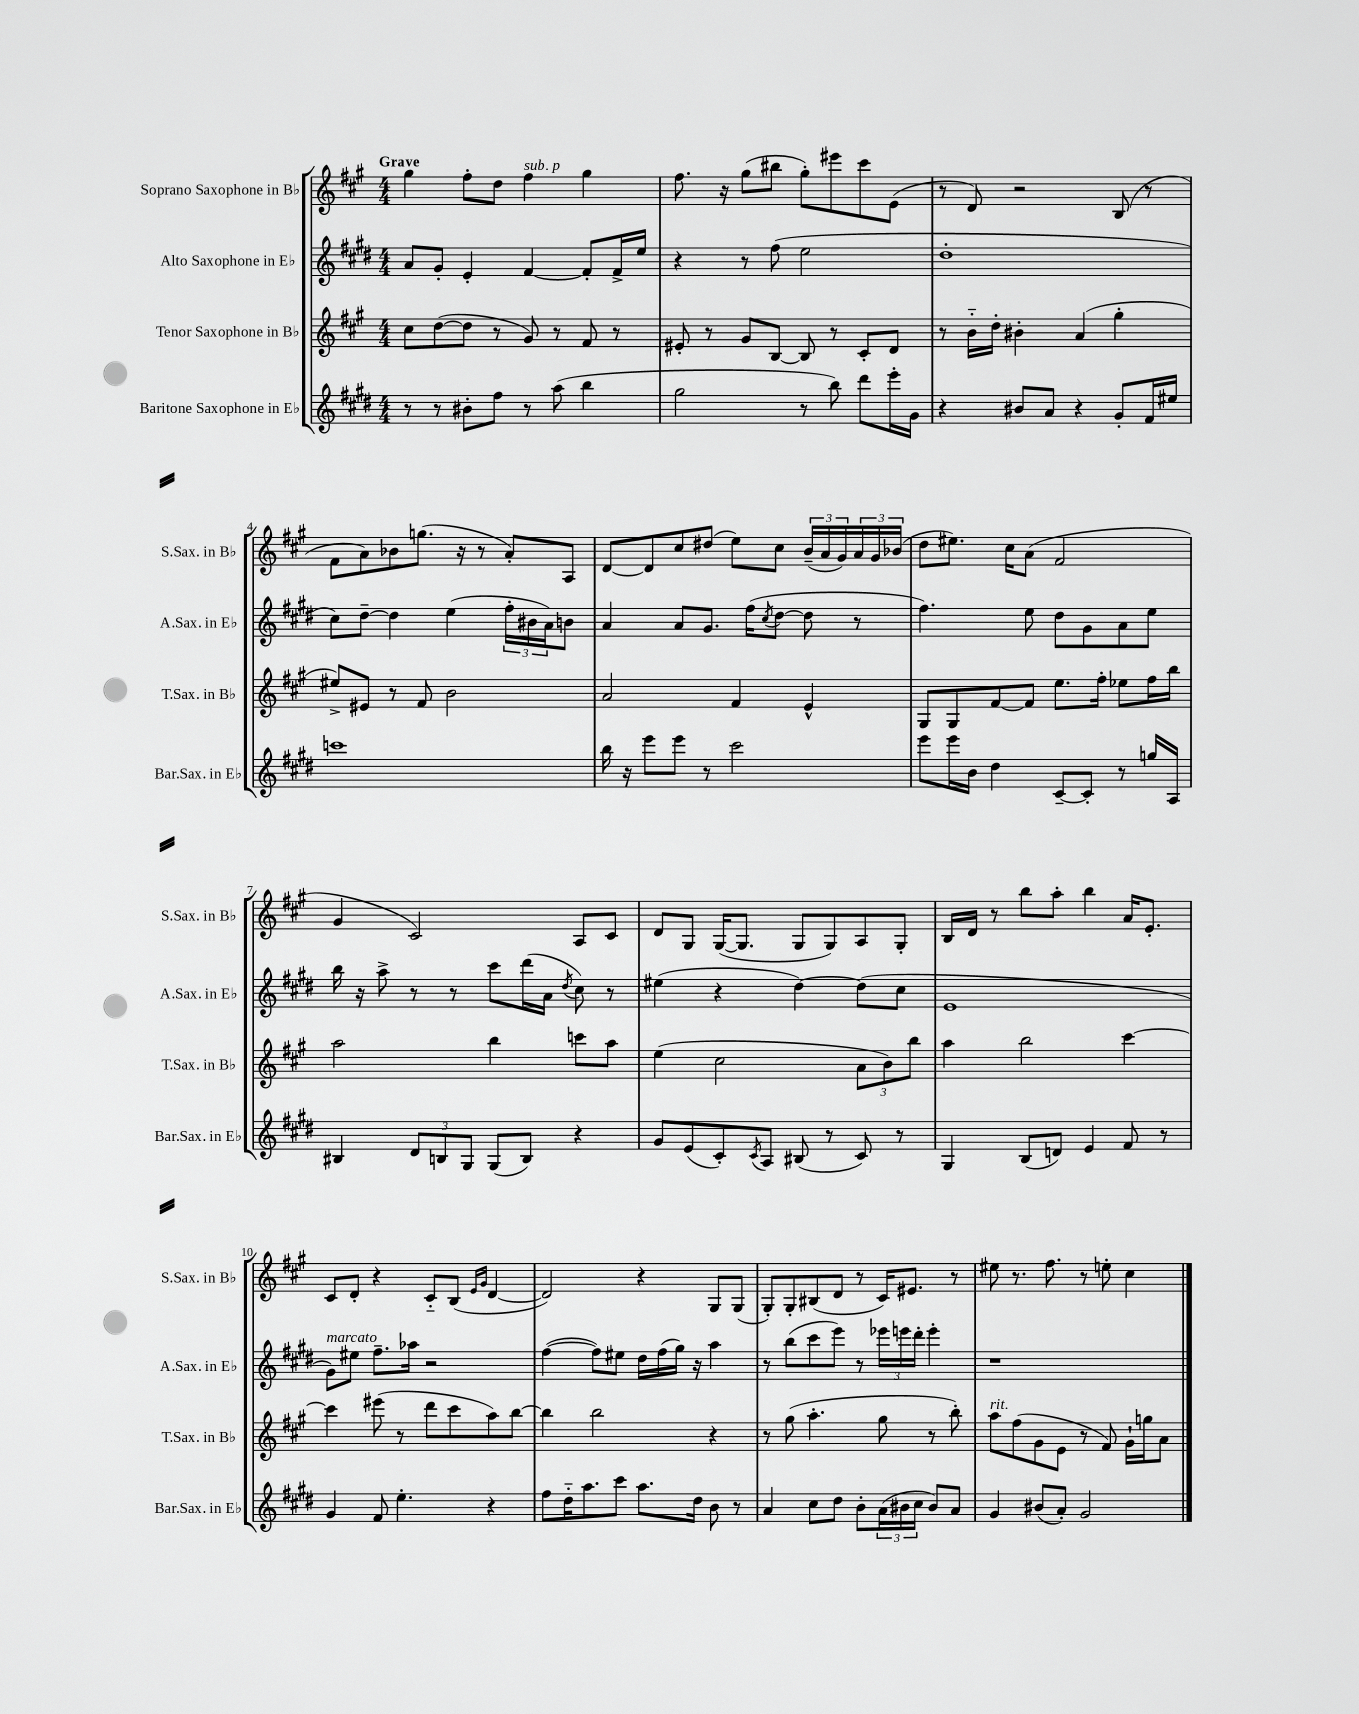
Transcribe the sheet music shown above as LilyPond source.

<<
\new StaffGroup <<
\new Staff = "s0" \with { instrumentName = "Soprano Saxophone in Bb" shortInstrumentName = "S.Sax. in Bb" } {
    \clef treble \key a \major \numericTimeSignature \time 4/4 \tempo "Grave"
    gis''4 fis''8-. d''8 fis''4^\markup { \italic "sub. p" } gis''4 |
    fis''8. r16 gis''8( bis''8 gis''8-.) eis'''8 cis'''8 e'8( |
    r8 d'8) r2 b8( r8 |
    fis'8 a'8) bes'8 g''8.( r16 r8 a'8-.) a8 |
    d'8~ d'8 cis''8 dis''8( e''8) cis''8 \tuplet 3/2 { b'16--( a'16 gis'16) } \tuplet 3/2 { a'16 gis'16 bes'16( } |
    d''8 eis''8.) cis''16 a'8( fis'2 |
    gis'4 cis'2) a8 cis'8 |
    d'8 gis8 gis16~( gis8. gis8 gis8) a8 gis8-. |
    b16 d'16 r8 b''8 a''8-. b''4 a'16 e'8.-. |
    cis'8 d'8-. r4 cis'8-_ b8( \grace { e'16 gis'16 } d'4~ |
    d'2) r4 gis8 gis8( |
    gis8-.) gis8-. bis8( d'8 r8 cis'16) eis'8. r8 |
    eis''8 r8. fis''8. r8 e''8-. cis''4 \bar "|." |
}
\new Staff = "s1" \with { instrumentName = "Alto Saxophone in Eb" shortInstrumentName = "A.Sax. in Eb" } {
    \clef treble \key e \major \numericTimeSignature \time 4/4
    a'8 gis'8-. e'4-. fis'4~ fis'8-. fis'16-> e''16 |
    r4 r8 fis''8( e''2 |
    dis''1-. |
    cis''8) dis''8~-- dis''4 e''4( \tuplet 3/2 { fis''16-. bis'16 a'16) } b'8 |
    a'4 a'8 gis'8. fis''16( \acciaccatura { cis''8 } dis''8~ dis''8 r8 |
    fis''4.) e''8 dis''8 gis'8 a'8 e''8 |
    b''16 r16 a''8-> r8 r8 cis'''8 dis'''16( a'16 \acciaccatura { dis''8 } cis''8) r8 |
    eis''4( r4 dis''4~) dis''8( cis''8 |
    e'1 |
    gis'8^\markup { \italic "marcato" }) eis''8 fis''8.-- aes''16 r2 |
    fis''4~( fis''8) eis''8 dis''16 fis''16( gis''16) r16 a''4 |
    r8 b''8( cis'''8 e'''8) r8 \tuplet 3/2 { ees'''16 e'''16 dis'''16-. } e'''4-. |
    r1 \bar "|." |
}
\new Staff = "s2" \with { instrumentName = "Tenor Saxophone in Bb" shortInstrumentName = "T.Sax. in Bb" } {
    \clef treble \key a \major \numericTimeSignature \time 4/4
    cis''8 d''8~( d''8 r8 gis'8) r8 fis'8 r8 |
    eis'8-. r8 gis'8 b8~ b8 r8 cis'8-. d'8 |
    r8 b'16-_ d''16-. bis'4-. a'4( gis''4-. |
    eis''8->) eis'8 r8 fis'8 b'2 |
    a'2 fis'4 e'4-^ |
    gis8 gis8 fis'8~ fis'8 e''8. fis''16-. ees''8 fis''16 b''16 |
    a''2 b''4 c'''8 a''8 |
    e''4( cis''2 \tuplet 3/2 { a'8 b'8) b''8 } |
    a''4 b''2 cis'''4~ |
    cis'''4 eis'''8( r8 d'''8 cis'''8 a''8) b''8~ |
    b''4 b''2 r4 |
    r8 gis''8( a''4.-. gis''8 r8 b''8-.) |
    a''8^\markup { \italic "rit." } fis''8( gis'8 e'8 r8 fis'8) gis'16-! g''16 a'8 \bar "|." |
}
\new Staff = "s3" \with { instrumentName = "Baritone Saxophone in Eb" shortInstrumentName = "Bar.Sax. in Eb" } {
    \clef treble \key e \major \numericTimeSignature \time 4/4
    r8 r8 bis'8-. fis''8 r8 a''8( b''4 |
    gis''2 r8 b''8) dis'''8 e'''16-. gis'16 |
    r4 bis'8 a'8 r4 gis'8-. fis'16 eis''16 |
    c'''1 |
    b''16 r16 e'''8 e'''8 r8 cis'''2 |
    e'''8 e'''16 b'16 dis''4 cis'8~-- cis'8-. r8 g''16 a16 |
    bis4 \tuplet 3/2 { dis'8 b8 gis8 } gis8( b8) r4 |
    gis'8 e'8( cis'8-.) \acciaccatura { cis'8 } a8 bis8( r8 cis'8) r8 |
    gis4 b8( d'8) e'4 fis'8 r8 |
    gis'4 fis'8 e''4.-. r4 |
    fis''8 dis''16-_ a''8. cis'''8 a''8. dis''16 b'8 r8 |
    a'4 cis''8 dis''8 b'8-. \tuplet 3/2 { a'16( bis'16 cis''16 } bis'8) a'8 |
    gis'4 bis'8( a'8-.) gis'2 \bar "|." |
}
>>
>>
